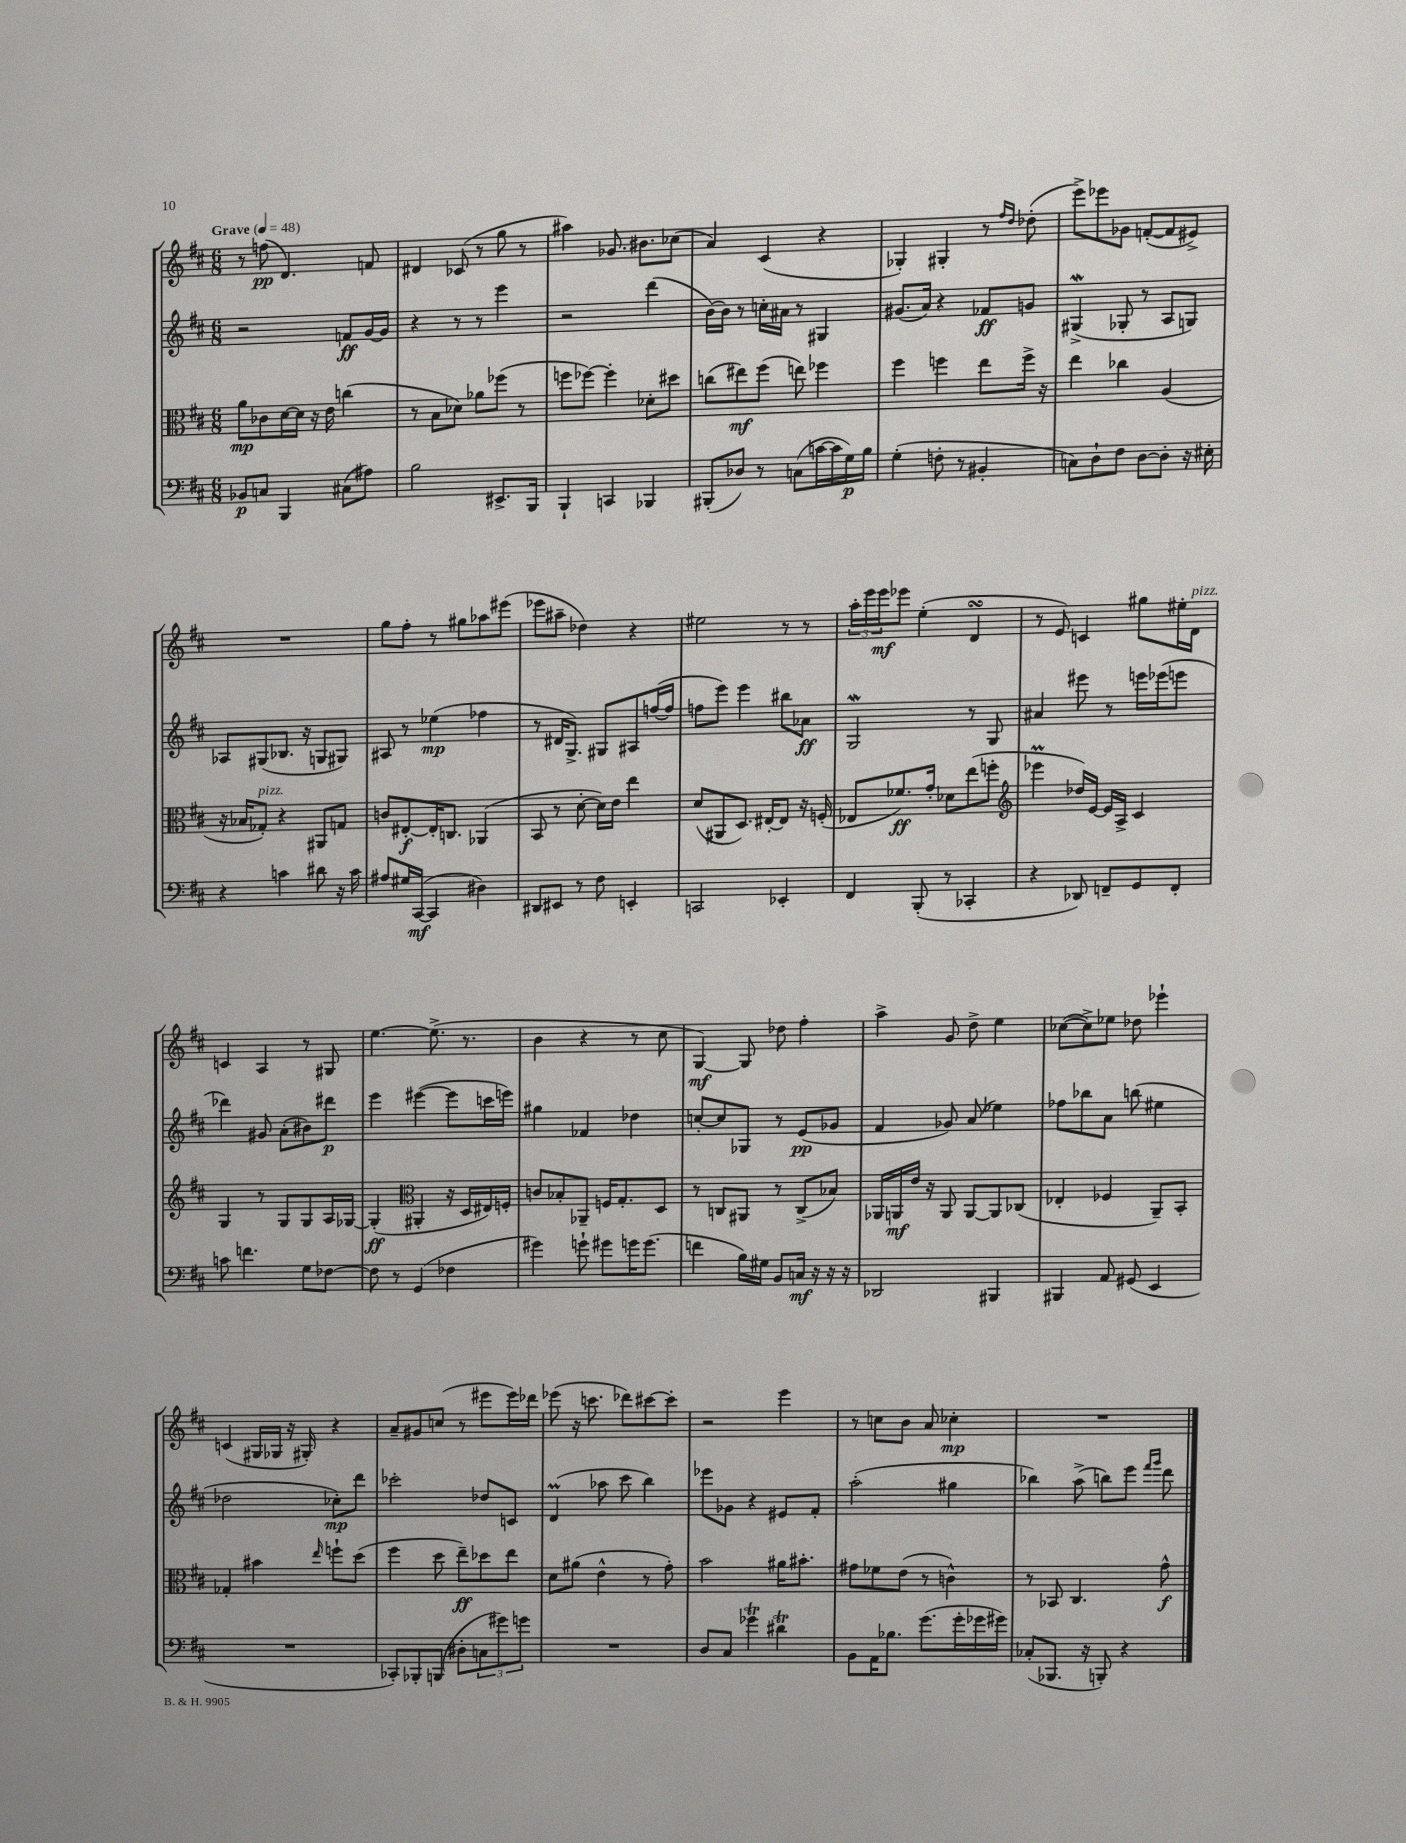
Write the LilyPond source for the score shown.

<<
\new StaffGroup <<
\new Staff = "s0" {
    \clef treble \key d \major \numericTimeSignature \time 6/8 \tempo "Grave" 4 = 48
    r8 f''8\pp( d'4.) f'8 |
    dis'4 ces'8( r8 g''8 r8 |
    ais''4) ges'8. bis'8. ces''8( |
    a'4) cis'4( r4 |
    ges4-.) gis4-. r8 \grace { fis''16 d''16 } des''8-.( |
    e'''8->) ees'''8 ges'8 f'8~-.( f'8 eis'8->) |
    R2. |
    g''8 fis''8-. r8 gis''8 aes''8 eis'''8( |
    ees'''8 ais''8-- des''4) r4 |
    eis''2 r8 r8 |
    \tuplet 3/2 { a''16-. e'''16 e'''16\mf } ees'''8 e''4-.( d'4\turn |
    r8 e'8) c'4 gis''8 eis''16-. d'16^\markup { \italic "pizz." } |
    c'4 a4 r8 gis8 |
    e''4.~ e''8.->( r8. |
    b'4 r4 r8 cis''8 |
    g4~\mf) g8 des''8 fis''4-. |
    a''4-> g'8 d''8-> e''4 |
    ces''8~( ces''8->) ees''8 des''8 ees'''4-! |
    c'4( gis16 ges16 r16 gis16-.) r4 |
    a'8-- gis'8 c''8( r8 eis'''8 eis'''16) des'''16 |
    ees'''8( r16 c'''8. des'''8) cis'''8~ cis'''8-. |
    r2 e'''4 |
    r8 c''8 b'8 a'8 ces''4-.\mp |
    R2. \bar "|." |
}
\new Staff = "s1" {
    \clef treble \key d \major \numericTimeSignature \time 6/8
    r2 f'8\ff g'16~ g'16 |
    r4 r8 r8 e'''4 |
    r2 d'''4( |
    b'16~) b'16 r8 c''16-. ais'16 r8 gis4 |
    gis'8.( a'16) r4 fes'8\ff g'8 |
    gis4->\mordent( ges8-. r8 a8 g8) |
    aes8 gis8( bes8. r16 g8 gis8) |
    ais8 r8 ees''4\mp( fes''4 |
    r8 dis'16 g8.->) gis8 ais8 f''16~( f''16 |
    f''8 e'''8) e'''4 bis''8 aes'8\ff |
    g2\mordent r8 g8 |
    ais'4 eis'''8 r8 e'''16 ees'''16( e'''8 |
    des'''4) gis'8 a'8-.( bis'8) dis'''8\p |
    e'''4 eis'''4~( eis'''8 c'''16 e'''16) |
    gis''4 fes'4 des''4 |
    c''8~-. c''8 ges8 r8 e'8\pp( ges'8 |
    fis'4 ges'8) a'8( ees''4) |
    fes''8 bes''8 a'8 b''8( eis''4 |
    des''2 ces''8-.\mp) d'''8 |
    ces'''2-. des''8 c'8 |
    d'4\prall( aes''8 cis'''8 b''4) |
    ees'''8 ges'8 r4 eis'8 fis'8-. |
    a''2-.( gis''4 |
    bes''4) a''8->( b''8) e'''8 \grace { fis'''16 g'''16 } d'''8 \bar "|." |
}
\new Staff = "s2" {
    \clef alto \key d \major \numericTimeSignature \time 6/8
    a'8\mp ces'8 d'16~ d'16 r16 e'16 c''4( |
    r8 b8 des'8) aes'8 fes''8( r8 |
    f''8 fes''8~) fes''4-. des'8-. dis''8 |
    c''8( eis''8\mf) fis''8( e''8) fes''4 |
    fis''4 f''4 e''8 f''16-> r16 |
    e''4 ces''4 a4( |
    r16 bes16 ges8-.^\markup { \italic "pizz." }) r4 ais,8 g8 |
    c'8 eis8~-.\f eis16-. c8. aes,4( |
    b,8 r8 d'8~-. d'16) e'16 e''4 |
    d'8( ais,8 d8.) eis16~-. eis8 r16 f16-.( |
    ees8 fes'8.\ff) g'16-. des'8 e''8( f''8-. |
    \clef treble ees'''4\prall des''16) e'16~ e'16 a16-> cis'4 |
    g4 r8 g8 g8 a16 ges16~ |
    ges4-.\ff( \clef alto ais,4-. r16 d16 eis16) f16-. |
    c'8 bes8-. aes,8-- f16 g8.-. d8 |
    r8 c8 ais,8 r8 c8->( bes8) |
    aes,16 a,16\mf e'16 r16 a,8 a,8~ a,8 ces8( |
    ees4-. fes4 a,8--) b,8-. |
    ges4-. bis'4 \grace { e''16 } f''8-! d''8( |
    fis''4 d''8 e''8--\ff) des''8 e''8 |
    d'8 ais'8( e'4-^ r8 g'8-.) |
    b'2 ais'16 bis'8.-. |
    gis'8 fes'8 e'8( r8 c'4-^) |
    r8 bes,8 cis4. g'8-^\f \bar "|." |
}
\new Staff = "s3" {
    \clef bass \key d \major \numericTimeSignature \time 6/8
    bes,8\p c8 b,,4 cis8( ais8) |
    b2 eis,8.-> b,,16 |
    b,,4-! c,4 bes,,4 |
    bis,,8-.( des8) r8 c8( c'16~ c'16 g16\p) b16 |
    g4-.( f8-. r8 bis,4-. |
    c8) d8-! fis8 d8~ d8-. r16 eis16-. |
    r4 c'4 dis'8 r16 c'16 |
    ais8 gis16 cis,16~\mf( cis,4 dis4) |
    dis,8 eis,8 r8 fis8 e,4-. |
    c,2 ees,4-. |
    fis,4 b,,8-.( r8 ces,4-. |
    r4 des,8) f,8-- g,8 f,8-. |
    c'8 f'4. g8 fes8~ |
    fes8 r8 g,4( fes4 |
    gis'4) g'8-! gis'8 g'16 g'8.( |
    f'4 b16) gis16 b,8 c16\mf r16 r16 r16 |
    des,2 bis,,4 |
    bis,,4 a,8 gis,8( e,4 |
    R2. |
    ces,8-.) bes,,8-. b,,8( dis8-. \tuplet 3/2 { c8 gis'8) g'8 } |
    R2. |
    d8 cis8 ges'4\trill dis'4\trill |
    b,8 a,16 bes8. g'8.( g'16-. ges'16 gis'16) |
    ces8-.( bes,,8. r16 b,,8-.) r4 \bar "|." |
}
>>
>>
\layout { \context { \Score \remove "Bar_number_engraver" } }
